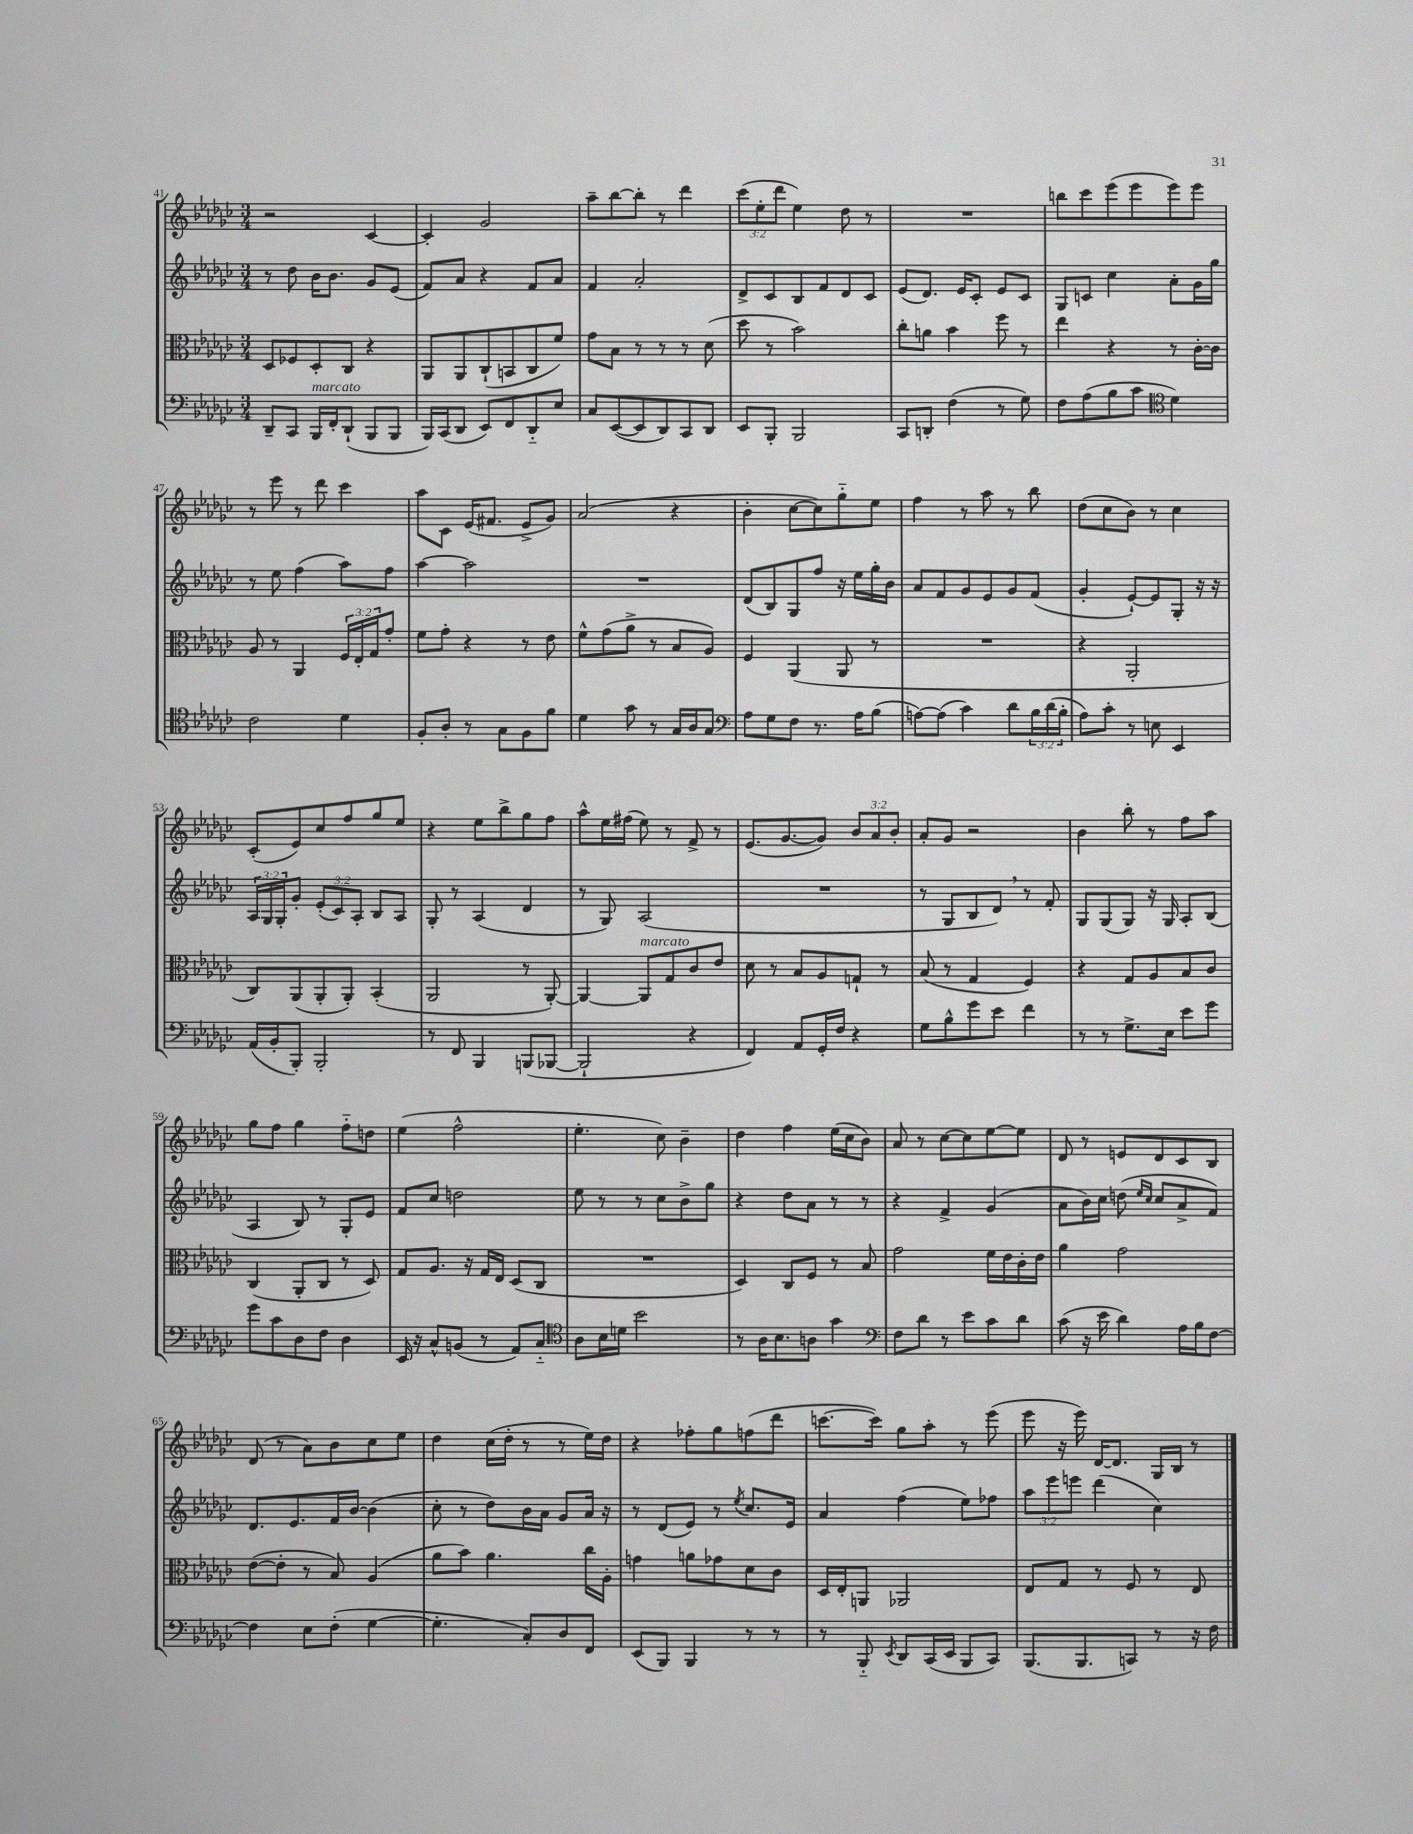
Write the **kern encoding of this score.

**kern	**kern	**kern	**kern
*staff4	*staff3	*staff2	*staff1
*clefF4	*clefC3	*clefG2	*clefG2
*k[b-e-a-d-g-c-]	*k[b-e-a-d-g-c-]	*k[b-e-a-d-g-c-]	*k[b-e-a-d-g-c-]
*M3/4	*M3/4	*M3/4	*M3/4
8DD-~/L	8D-/L	8r	2r
8CC-/J	8F-/	8dd-\	.
16BBB-/LL	8D-'/	16b-\LK	.
16FF'/J	.	8.b-\J	.
(8DD-`/J	8C-/J	.	.
8BBB-/L	4r	8g-/L	[4c-/
8BBB-/J	.	(8e-/J	.
=	=	=	=
16BBB-/LL)	8AA-/L	8f/L)	4c-'/]
(16CC-/J	.	.	.
8DD-/J	8AA-/	8a-/J	.
8EE-/L)	(8C-`/	4r	2g-/
8FF/	8BB/	.	.
8DD-'~/	8C-/	8f/L	.
8E-/J	8f/J)	8a-/J	.
=	=	=	=
8C-/L	8g-\L	4f/	8aa-~\L
([8EE-/	8B-\J	.	[8bb-\
8EE-/]	8r	2a-'/	8bb-'\]J
8DD-/)	8r	.	8r
8CC-/	8r	.	4ddd-\
8DD-/J	(8d-\	.	.
=	=	=	=
8EE-/L	8dd-\	8d-^/L	(12ccc-\L
.	.	.	12ee-'\
8BBB-'/J	8r	8c-/	.
.	.	.	12ddd-\J
2BBB-/	2b-\)	8B-/	4ee-\)
.	.	8f/	.
.	.	8d-/	8dd-\
.	.	8c-/J	8r
=	=	=	=
8CC-/L	8cc-'\L	(8e-/L	2.r
8DD'/J	8a\J	8.d-/J)	.
(4F\	4b-\	.	.
.	.	16e-/LK	.
.	.	8c-'/J	.
8r	8ff\	8e-/L	.
8G-\)	8r	8c-/J	.
=	=	=	=
8F\L	4ee-\	8G-/L	8bb\L
(8A-\	.	8c/J	8ccc-\
8B-\	4r	4cc-\	(8eee-\
8c-\J	.	.	8eee-\
*clefC4	*	*	*
4d-\)	8r	8a-'\L	8eee-\)
.	[16c-'\LL	16g-\L	8eee-\J
.	16c-\]JJ	16gg-\JJ	.
=	=	=	=
2c-\	8A-/	8r	8r
.	8r	8ee-\	8eee-\
.	4AA-/	(4ff\	8r
.	.	.	8ddd-\
4d-\	24F/LL	8aa-\L)	4ccc-\
.	24E-'/	.	.
.	24G-/J	.	.
.	8g-'/J	8ff\J	.
=	=	=	=
8F'/L	8f\L	[4aa-\	8aa-\L
8A-'/J	8g-'\J	.	8c-\J
8r	4r	2aa-\]	(16e-/LK
.	.	.	8.f#/J
8G-\L	.	.	.
8F\	8r	.	8e-^/L
8f\J	8e-\	.	8g-/J)
=	=	=	=
4d-\	8f^^\L	2.r	(2a-/
.	(8g-\	.	.
8g-\	8a-^\J	.	.
8r	8r	.	.
16G-/LL	8B-/L	.	4r
16A-/J	.	.	.
8G-/J	8A-/J)	.	.
=	=	=	=
*clefF4	*	*	*
8A-\L	4F/	(8d-/L	4b-'\
8G-\	.	8B-/)	.
8F\J	(4AA-/	8G-/	[8cc-\L
8.r	.	8ff/J	8cc-\])
.	8AA-/	16r	8gg-'~\
16A-\LK	.	16ee-\LL	.
(8B-\J	8r	16gg-'\	8ee-\J
.	.	16b-\JJ	.
=	=	=	=
[8A\L)	2.r	8a-/L	4ff\
(8A\]J	.	8f/	.
4c-\)	.	8g-/	8r
.	.	8e-/	8aa-\
8d-\L	.	8g-/	8r
24B-\L	.	(8f/J	8bb-\
(24d-\	.	.	.
24B-'\JJ	.	.	.
=	=	=	=
8A-\L)	4r	4g-'/	(8dd-\L
8c-'\J	.	.	8cc-\
8r	2AA-'/	[8e-`/L)	8b-\J)
8E\	.	8e-/]	8r
4EE-/	.	8G-'/J	4cc-\
.	.	16r	.
.	.	16r	.
=	=	=	=
(16AA-/LL	8C-/L)	24A-/LL	(8c-'/L
.	.	24G-/	.
16BB-'/J	.	.	.
.	.	24G-'/J	.
8BBB-'/J)	(8AA-/	8g-'/J	8e-/)
2BBB-'/	8AA-'/	(12e-'/L	8cc-/
.	.	12c-/)	.
.	8AA-'/J)	.	8ff/
.	.	12A-'/J	.
.	(4BB-'/	8B-/L	8gg-/
.	.	8A-/J	8ee-/J
=	=	=	=
8r	2AA-/	8G-'/	4r
8FF/	.	8r	.
4BBB-/	.	(4A-/	8ee-\L
.	.	.	8bb-^\
(8BBB/L	8r	4d-/	8gg-\
[8BBB-/J	[8AA-'/)	.	8ff\J
=	=	=	=
2BBB-`/]	4AA-/_	8r	8aa-^^\L
.	.	8G-/)	16ee-\L
.	.	.	(16ff#\JJ
.	8AA-/]L	(2A-/	8ee-\)
.	8G-/	.	8r
4r	8c-/	.	8f^/
.	8e-/J	.	8r
=	=	=	=
4FF/)	8d-\	2.r	(8.e-/L
.	8r	.	.
.	.	.	[8.g-/
8AA-/L	8B-/L	.	.
16GG-'/L	8A-/	.	8g-/]J)
16F/JJ	.	.	.
4r	8G`/J	.	12b-/L
.	.	.	12a-/
.	8r	.	.
.	.	.	12b-'/J
=	=	=	=
8G-\L	(8B-/	8r	8a-'/L
8B-^^\	8r	8G-/L	8g-/J
8g-\	4G-/	8B-/	2r
8e-\J	.	8d-/J)	.
4f\	4F/)	8r	.
.	.	8f'/	.
=	=	=	=
8r	4r	8G-/L	4b-\
8r	.	(8G-/	.
8.G-^\L	8G-/L	8G-/J)	8bb-'\
.	8A-/	16r	8r
16E-\Jk	.	16G-/	.
8e-\L	8B-/	8A-'/L	8ff\L
8g-\J	8c-/J	(8B-/J	8aa-\J
=	=	=	=
8g-\L	(4C-/	4A-/	8gg-\L
8c-\	.	.	8ff\J
8D-\	8AA-'/L	8B-/)	4gg-\
8F\J	8C-/J	8r	.
4D-\	8r	8G-'/L	8ff'~\L
.	8D-/)	8e-/J	8dd\J
=	=	=	=
16EE-/	8G-/L	8f/L	(4ee-\
16r	.	.	.
8C-^^/L	8.A-/J	8cc-/J	.
(8BB/J	.	2dd\	2ff^^\
.	16r	.	.
8r	16G-/LL	.	.
.	16E-/JJ	.	.
8AA-/L)	(8D-/L	.	.
8C-'~/J	8C-/J	.	.
=	=	=	=
*clefC4	*	*	*
8A-\L	2.r	8ee-\	4.ee-'\
16B-\L	.	8r	.
16d\JJ	.	.	.
2b-\	.	8r	.
.	.	8cc-\L	8cc-\)
.	.	8b-^\	4b-~\
.	.	8gg-\J	.
=	=	=	=
8r	4D-/)	4r	4dd-\
16A-\LK	.	.	.
8.B-\	.	.	.
.	8C-/L	8dd-\L	4ff\
8A\J	8F/J	8a-\J	.
4g-\	8r	8r	(16ee-\LL
.	.	.	16cc-\J
.	8B-/	8r	8b-\J)
=	=	=	=
*clefF4	*	*	*
8F\L	2g-\	4r	8a-/
8d-\J	.	.	8r
8r	.	4f^/	[8cc-\L
8e-\L	.	.	8cc-\]
8c-\	16f\LL	(4g-/	[8ee-\
.	16e-\	.	.
8d-\J	16c-'\	.	8ee-\]J
.	16e-\JJ	.	.
=	=	=	=
(8c-\	4a-\	8a-\L	8d-/
16r	.	16b-\L)	8r
16e-\	.	16cc-\JJ	.
4d-\)	2g-\	(8dd\	8e/L
.	.	16qqee-/LL	.
.	.	16qqcc-/JJ	.
.	.	8cc-/L	8d-/
16A-\LL	.	8a-^/	8c-/
16B-\J	.	.	.
[8F\J	.	8f/J)	8B-/J
=	=	=	=
4F\]	([8e-\L	8.d-/L	(8d-/
.	8e-'\]J	.	8r
.	.	8.e-/	.
8E-\L	8r	.	8a-\L)
(8F'\J	8B-/)	16f/L	8b-\
.	.	[16b-/JJ	.
[4G-\	(4A-/	(4b-\]	8cc-\
.	.	.	8ee-\J
=	=	=	=
4.G-'\]	8a-\L	8cc-'\	4dd-\
.	8b-\J)	8r	.
.	4.a-\	8dd-\L)	(16cc-\LL
.	.	.	16dd-'\JJ
8C-'/L)	.	16b-\L	8r
.	.	16a-\JJ	.
8D-/	.	8g-/L	8r
8FF/J	16cc-\LL	16a-/Jk	16ee-\LL)
.	16A-'\JJ	16r	16dd-\JJ
=	=	=	=
(8EE-/L	4g\	8r	4r
8BBB-/J)	.	(8d-/L	.
4BBB-/	8a\L	8e-/J)	8ff-'\L
.	8g-\	8r	8gg-\
.	.	8qee-/	.
8r	8d-\	8.cc-/L	(8ff\
8r	8c-\J	.	8ddd-\J
.	.	16e-/Jk	.
=	=	=	=
8r	16D-/LL	4a-/	[8.ccc\L
.	16E-'/J	.	.
8BBB-'~/	8AA/J	.	.
.	.	.	16ccc\]Jk)
8qEE-/	.	.	.
8DD-/L	2AA-/	(4ff\	8gg-\L
(16CC-/L	.	.	8aa-'\J
16EE-/JJ	.	.	.
8BBB-/L	.	8ee-\L)	8r
8CC-/J)	.	8ff-\J	(8eee-\
=	=	=	=
(8.BBB-/L	8E-/L	12aa-\L	8eee-\
.	.	12eee-\	.
.	8G-/J	.	16r
.	.	12eee\J	.
8.BBB-/	.	.	16eee-\)
.	8r	(4ddd-\	[16d-/LK
.	.	.	8.d-/]J
8CC/J)	8F/	.	.
8r	8r	4cc-\)	16G-/LL
.	.	.	16B-/JJ
16r	8E-/	.	8r
16F\	.	.	.
==	==	==	==
*-	*-	*-	*-
